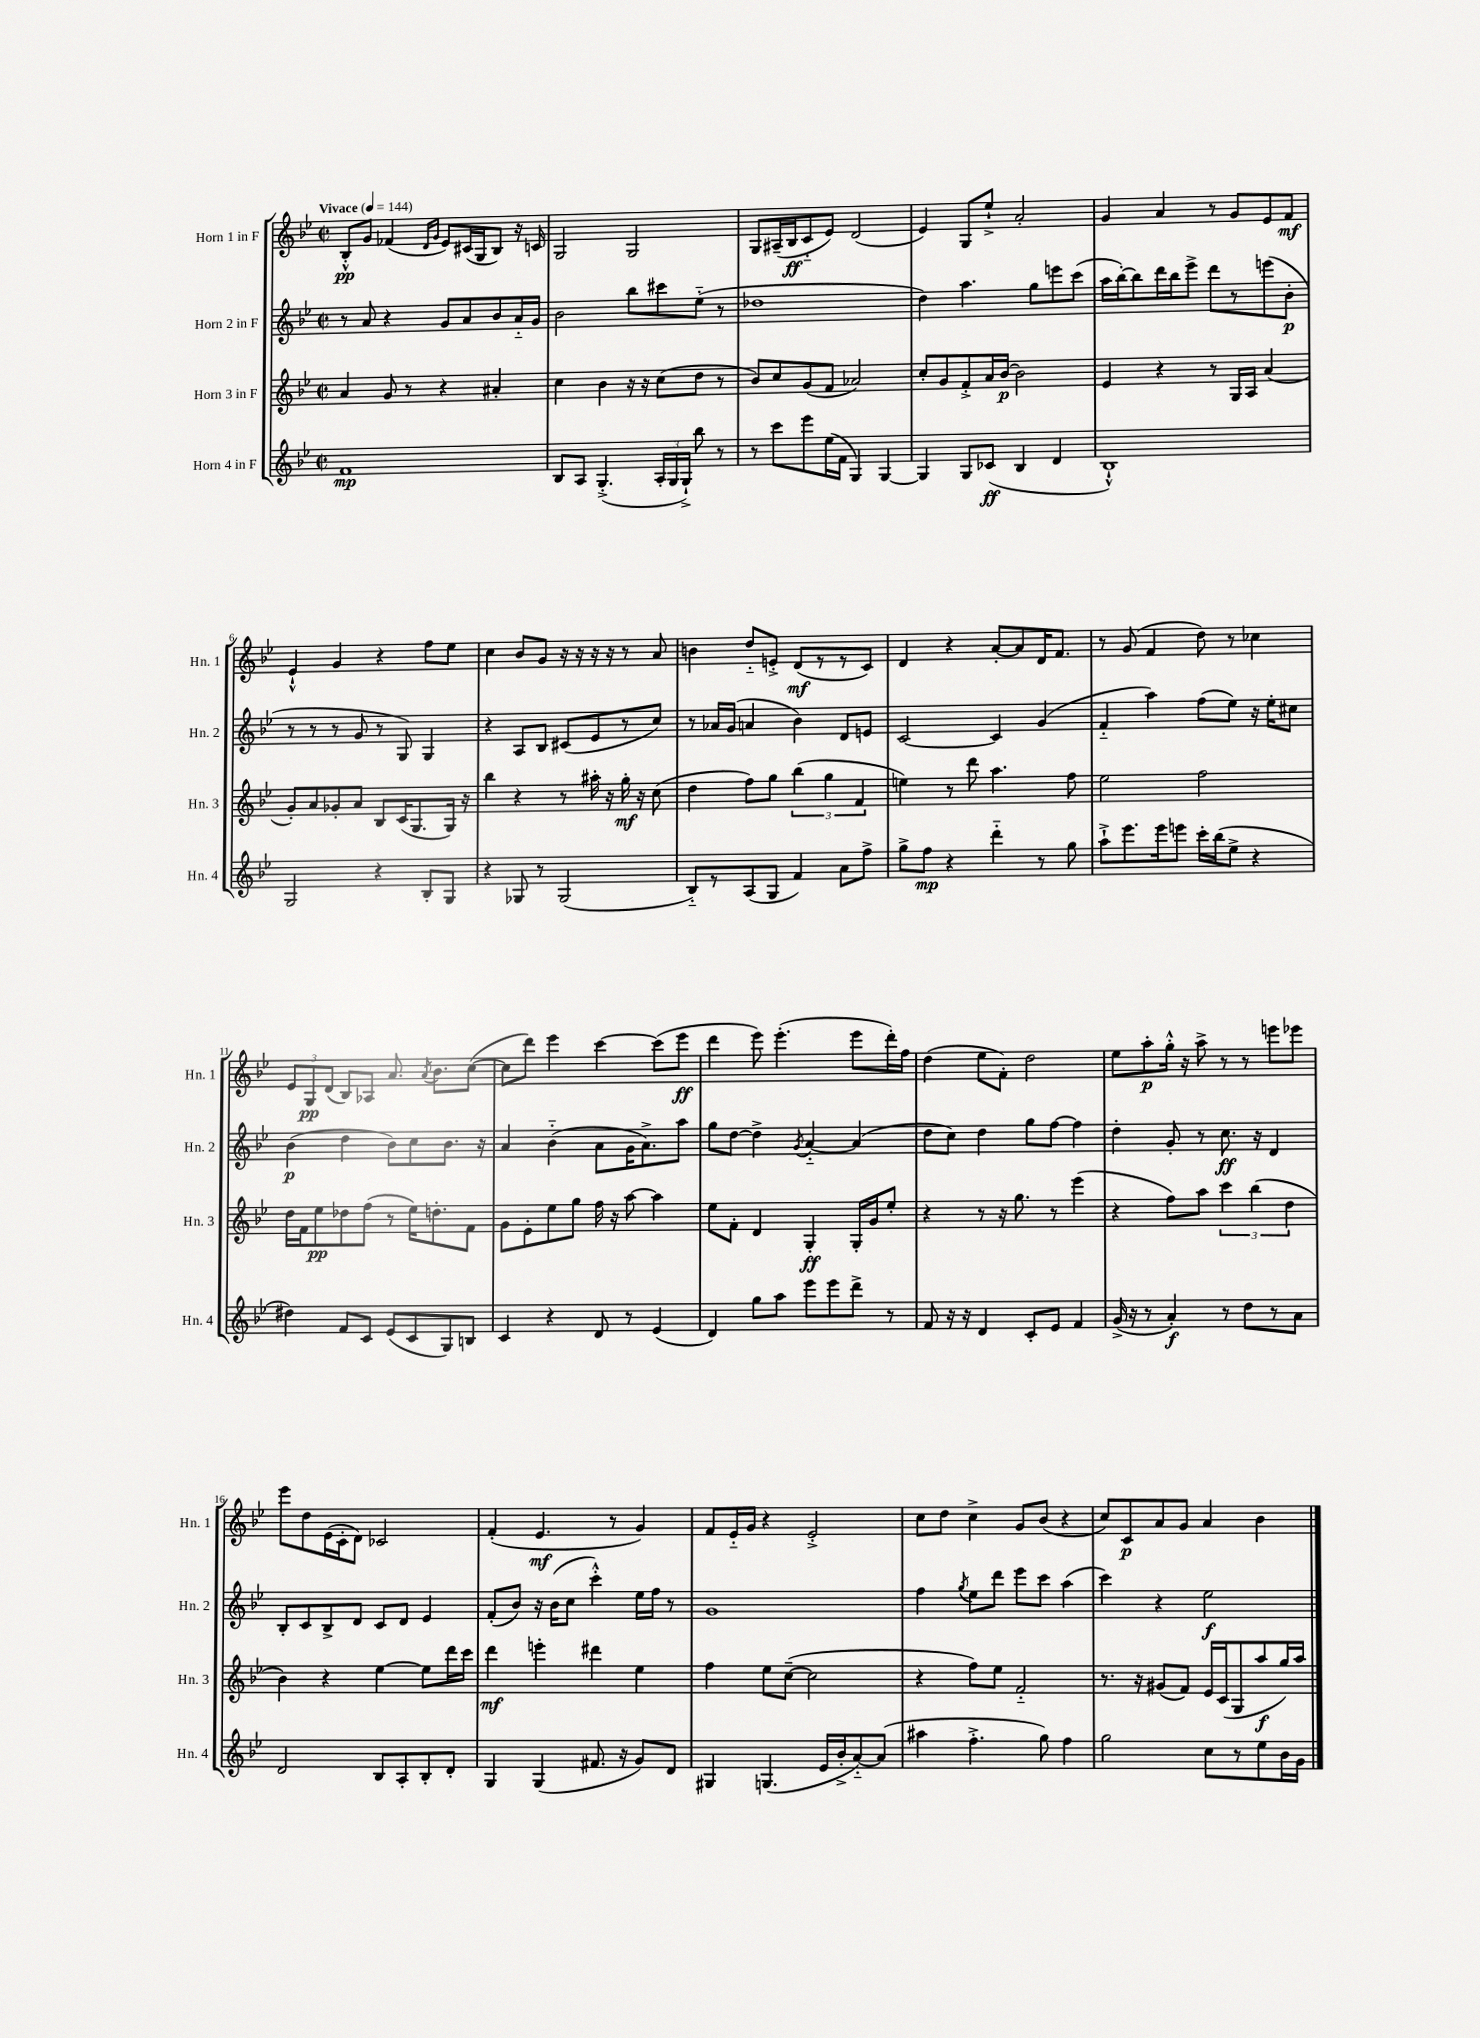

**kern	**kern	**kern	**kern
*staff4	*staff3	*staff2	*staff1
*clefG2	*clefG2	*clefG2	*clefG2
*k[b-e-]	*k[b-e-]	*k[b-e-]	*k[b-e-]
*M2/2	*M2/2	*M2/2	*M2/2
*met(c|)	*met(c|)	*met(c|)	*met(c|)
*MM144	*MM144	*MM144	*MM144
1f	4a	8r	8B-'^^
.	.	8a	8g
.	8g	4r	(4f-
.	8r	.	.
.	.	.	16qqd
.	.	.	16qqg
.	4r	8g	8e-)
.	.	8a	(16c#
.	.	.	16G
.	4a#'	8b-	8B-)
.	.	16a'~	16r
.	.	16g	16c
=	=	=	=
8B-	4cc	2b-	2G
8A	.	.	.
(4.G'^	4b-	.	.
.	16r	8bb-	2G
.	16r	.	.
24A'	(8cc	8ccc#	.
24G	.	.	.
24G`^)	.	.	.
8bb-	8dd	(8ee-'~	.
8r	8r	8r	.
=	=	=	=
8r	8b-)	1dd-	8G
8ccc	8cc	.	(16A#~
.	.	.	16B-
8eee-	(8g	.	8c'~
(16ee-	8f	.	8e-)
16f	.	.	.
4G)	2a-)	.	(2d
[4G	.	.	.
=	=	=	=
4G]	8cc'	4dd)	4e-)
.	8g	.	.
8G	8f'^	4.aa	8G
(8c-	16a	.	8ee-`^
.	[16b-	.	.
4B-	2b-]	.	2a'
.	.	8gg	.
4d	.	8eee	.
.	.	(8ccc	.
=	=	=	=
1B-`^^)	4e-	16aa	4g
.	.	[16bb-')	.
.	.	8bb-]	.
.	4r	16ddd	4a
.	.	16bb-	.
.	.	8eee-^	.
.	8r	8ddd	8r
.	16G	8r	8g
.	16A	.	.
.	(4a	(8eee	8e-
.	.	8b-'	8f
=	=	=	=
2G	8g')	8r	4e-`^^
.	8a	8r	.
.	8g-'	8r	4g
.	8a	8g	.
4r	8B-	8r	4r
.	(16c	8G)	.
.	8.G	.	.
8B-'	.	4G	8ff
8G	16G)	.	8ee-
.	16r	.	.
=	=	=	=
4r	4bb-	4r	4cc
8G-	4r	8A	8b-
8r	.	8B-	8g
(2G-	8r	(8c#	16r
.	.	.	16r
.	16aa#'	8e-	16r
.	16r	.	16r
.	16gg'	8r	8r
.	16r	.	.
.	(8cc	8cc)	8a
=	=	=	=
8B-'~)	4dd	8r	4b
8r	.	16a-	.
.	.	(16g	.
(8A	8ff)	4a	8dd'~
8G	8gg	.	8e'^
4f)	(6bb-	4b-)	(8d
.	.	.	8r
.	6gg	.	.
8a	.	8d	8r
.	6f	.	.
8ff^	.	8e	8c)
=	=	=	=
8gg^	4ee)	[2c	4d
8ff	.	.	.
4r	8r	.	4r
.	8ddd	.	.
4ddd'~	4.aa	4c]	[8a'
.	.	.	8a]
8r	.	(4g	16d
.	.	.	8.f
8gg	8ff	.	.
=	=	=	=
8aa`^	2ee-	4f'~	8r
8.eee-	.	.	(8g
.	.	4aa)	4f
16eee-	.	.	.
8eee	.	.	.
16ccc'	2ff	(8ff	8dd)
(16bb-	.	.	.
8ee-^	.	8ee-)	8r
4r	.	16r	4cc-
.	.	16ee-'	.
.	.	8cc#	.
=	=	=	=
4dd#)	16dd	(4b-	12e-
.	16f	.	.
.	.	.	12G
.	8ee-	.	.
.	.	.	(12d
8f	8dd-	4dd	8B-)
8c	(8ff	.	8A-
(8e-	8r	8b-)	8.a
8c	16ee-)	8cc	.
.	.	.	8qa
.	8.dd'	.	8.b-
8G)	.	8.b-	.
8B	8f	.	([8cc
.	.	16r	.
=	=	=	=
4c	8g	4a	8cc]
.	8e-'	.	8ddd)
4r	8ee-	(4b-'~	4eee-
.	8gg	.	.
8d	16ff	8a	[4ccc
.	16r	.	.
8r	[8aa	16g	.
.	.	8.a^)	.
(4e-	4aa]	.	(8ccc]
.	.	8aa	8eee-
=	=	=	=
4d)	8ee-	8gg	4ddd
.	8f'	[8dd	.
8gg	4d	4dd^]	8eee-)
8aa	.	.	(4.eee-'
.	.	8qg	.
8eee-	4G'	[4a'~	.
8eee-	.	.	.
8ddd^	16G'	(4a]	8eee-
.	16g	.	.
8r	8ee-'	.	16ddd')
.	.	.	16ff
=	=	=	=
8f	4r	8dd	(4dd
16r	.	8cc)	.
16r	.	.	.
4d	8r	4dd	8ee-
.	16r	.	8f')
.	8.gg	.	.
8c'	.	8gg	2dd
8e-	8r	[8ff	.
4f	(4eee-	4ff]	.
=	=	=	=
(16g^	4r	4dd'	8ee-
16r	.	.	.
8r	.	.	8aa'
4a')	8ff)	8g'	16gg'^^
.	.	.	16r
.	8aa	8r	8aa^
8r	6ccc	8.cc	8r
8dd	.	.	8r
.	(6bb-	.	.
.	.	16r	.
8r	.	4d	8eee
.	6dd	.	.
8a	.	.	8eee-
=	=	=	=
2d	4b-)	8B-'	8eee-
.	.	8c	8dd
.	4r	8B-^	(16e-
.	.	.	16c'
.	.	8d	8d)
8B-	[4ee-	8c	2c-
8A'	.	8d	.
8B-'	8ee-]	4e-	.
8d'	16ddd	.	.
.	16ccc	.	.
=	=	=	=
4G	4ddd	(8f'	(4f'
.	.	8b-)	.
(4G	4eee'	16r	4.e-
.	.	(16b-	.
.	.	8cc	.
8.f#	4ddd#	4ccc'^^)	.
.	.	.	8r
16r	.	.	.
8g)	4ee-	16ee-	4g)
.	.	16ff	.
8d	.	8r	.
=	=	=	=
4G#	4ff	1g	8f
.	.	.	16e-'~
.	.	.	16g
(4.G	8ee-	.	4r
.	([8cc~	.	.
.	2cc]	.	2e-'^
16e-	.	.	.
16b-'^	.	.	.
[8a'~)	.	.	.
(8a]	.	.	.
=	=	=	=
4aa#	4r	4ff	8cc
.	.	.	8dd
.	.	8qgg	.
4.ff'^	8ff)	8ee-	4cc^
.	8ee-	8ddd	.
.	2f'~	8eee-	8g
8gg)	.	8ccc	(8b-
4ff	.	(4aa	4r
=	=	=	=
2gg	8.r	4ccc)	8cc)
.	.	.	8c
.	16r	.	.
.	(8g#	4r	8a
.	8f)	.	8g
8cc	16e-	2ee-	4a
.	(16c	.	.
8r	8G	.	.
8ee-	8aa	.	4b-
16b-	16gg)	.	.
16g	16aa	.	.
==	==	==	==
*-	*-	*-	*-
